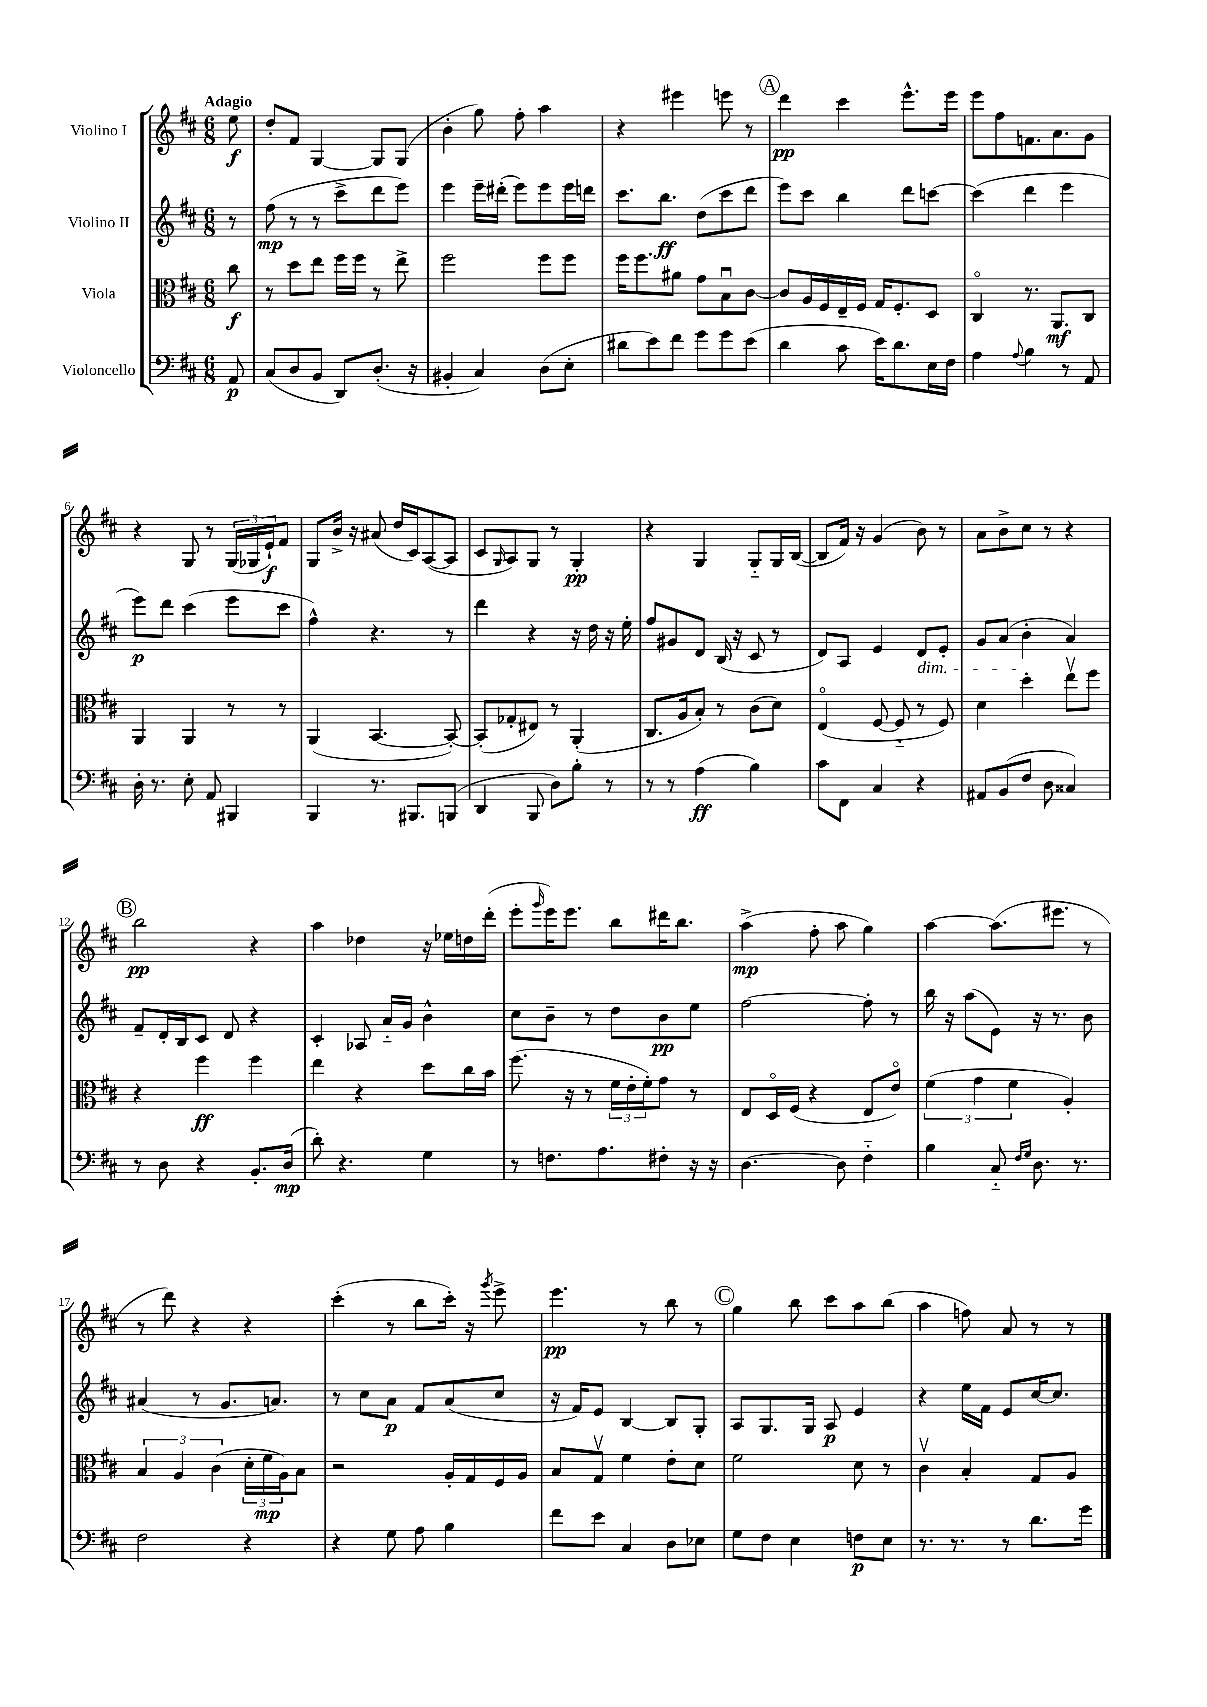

**kern	**dynam	**kern	**dynam	**kern	**dynam	**kern	**dynam
*part4	*part4	*part3	*part3	*part2	*part2	*part1	*part1
*staff4	*staff4	*staff3	*staff3	*staff2	*staff2	*staff1	*staff1
*I"Violoncello	*	*I"Viola	*	*I"Violino II	*	*I"Violino I	*
*clefF4	*	*clefC3	*	*clefG2	*	*clefG2	*
*k[f#c#]	*	*k[f#c#]	*	*k[f#c#]	*	*k[f#c#]	*
*M6/8	*	*M6/8	*	*M6/8	*	*M6/8	*
=	=	=	=	=	=	=	=
!	!	!	!	!	!	!LO:TX:a:B:t=Adagio	!
8AA/	p	8cc#\	f	8r	.	8ee\	f
=1	=1	=1	=1	=1	=1	=1	=1
(8C#/L	.	8r	.	(8ff#\	mp	8dd'/L	.
8D/	.	8dd\L	.	8r	.	8f#/J	.
8BB/J	.	8ee\J	.	8r	.	[4G/	.
8DD/L)	.	16ff#\LL	.	8ccc#^\L	.	.	.
.	.	16ff#\JJ	.	.	.	.	.
(8.D'/J	.	8r	.	8ddd\	.	8G/L]	.
.	.	8ee^\	.	8eee\J)	.	(8G/J	.
16r	.	.	.	.	.	.	.
=2	=2	=2	=2	=2	=2	=2	=2
4BB#X'/	.	2ff#\	.	4eee\	.	4b'\	.
4C#/)	.	.	.	16eee~\LL	.	8gg\)	.
.	.	.	.	(16ddd#X'\JJ	.	.	.
.	.	.	.	8eee\L)	.	8ff#'\	.
(8D\L	.	8ff#\L	.	8eee\	.	4aa\	.
8E'\J	.	8ff#\J	.	16eee\L	.	.	.
.	.	.	.	16dddn\JJ	.	.	.
=3	=3	=3	=3	=3	=3	=3	=3
8d#X\L	.	16ff#\KL	.	8.ccc#\L	.	4r	.
.	.	8.ff#\	.	.	.	.	.
8e\)	.	.	.	.	.	.	.
.	.	.	.	8.bb\J	ff	.	.
8f#\J	.	8a#X\J	.	.	.	4eee#X\	.
8g\L	.	8g\L	.	(8dd\L	.	.	.
8g\	.	8Bu\	.	8ccc#\	.	8eeen\	.
(8e\J	.	[8c#\J	.	8ddd\J	.	8r	.
!!LO:REH:place=s1:t=A
=4	=4	=4	=4	=4	=4	=4	=4
4d\	.	8c#/L]	.	8eee\L)	.	4ddd\	pp
.	.	16A/L	.	8ccc#\J	.	.	.
.	.	16F#/	.	.	.	.	.
8c#\	.	16E~/	.	4bb\	.	4ccc#\	.
.	.	16F#/JJ	.	.	.	.	.
16e\KL)	.	16G/KL	.	.	.	.	.
8.d\	.	8.F#'/	.	.	.	.	.
.	.	.	.	8ddd\L	.	8.eee^^\L	.
16E\L	.	8D/J	.	[8cccn\J	.	.	.
16F#\JJ	.	.	.	.	.	16eee\Jk	.
=5	=5	=5	=5	=5	=5	=5	=5
4A\	.	4C#/	.	(4ccc\]	.	8eee\L	.
.	.	.	.	.	.	8ff#\	.
8qqA/	.	.	.	.	.	.	.
4B\	.	8.r	.	4ddd\	.	8.fn\	.
.	.	8.AA/L	mf	.	.	8.a\	.
8r	.	.	.	4eee\	.	.	.
8AA/	.	8C#/J	.	.	.	8g\J	.
!!LO:LB:g=z
=6	=6	=6	=6	=6	=6	=6	=6
16D'\	.	4AA/	.	8eee\L)	p	4r	.
8.r	.	.	.	.	.	.	.
.	.	.	.	8ddd\J	.	.	.
8E'\	.	4AA/	.	(4ccc#\	.	8G/	.
8AA/	.	.	.	.	.	8r	.
4BBB#X/	.	8r	.	8eee\L	.	(24G/LL	.
.	.	.	.	.	.	24G-X/	.
.	.	.	.	.	.	24e`/J)	f
.	.	8r	.	8ccc#\J	.	8f#/J	.
=7	=7	=7	=7	=7	=7	=7	=7
4BBB/	.	(4AA/	.	4ff#^^\)	.	8G/L	.
.	.	.	.	.	.	16b^/Jk	.
.	.	.	.	.	.	16r	.
8.r	.	[4.BB/	.	4.r	.	(8a#X/	.
.	.	.	.	.	.	16dd/LL	.
8.BBB#X/L	.	.	.	.	.	16c#/J)	.
.	.	.	.	.	.	([8A/	.
(8BBBn/J	.	8BB'/_)	.	8r	.	8A/J]	.
=8	=8	=8	=8	=8	=8	=8	=8
4DD/	.	(8BB'/L]	.	4ddd\	.	8c#/L	.
.	.	.	.	.	.	16qqG/	.
.	.	8G-X'/	.	.	.	8A/)	.
8BBB/	.	8E#X/J)	.	4r	.	8G/J	.
8D\L)	.	8r	.	.	.	8r	.
8B'\J	.	(4AA'/	.	16r	.	4G'/	pp
.	.	.	.	16dd\	.	.	.
8r	.	.	.	16r	.	.	.
.	.	.	.	16ee'\	.	.	.
=9	=9	=9	=9	=9	=9	=9	=9
8r	.	8.C#/L	.	8ff#/L	.	4r	.
8r	.	.	.	8g#X/	.	.	.
.	.	16A/k	.	.	.	.	.
(4A\	ff	8B'/J)	.	8d/J	.	4G/	.
.	.	8r	.	(16B/	.	.	.
.	.	.	.	16r	.	.	.
4B\)	.	(8c#\L	.	8c#/	.	8G/L	.
.	.	8d\J)	.	8r	.	16G/L	.
.	.	.	.	.	.	([16B/JJ	.
=10	=10	=10	=10	=10	=10	=10	=10
8c#\L	.	(4E/	.	8d/L)	.	8B/L]	.
8FF#\J	.	.	.	8A/J	.	16f#/Jk)	.
.	.	.	.	.	.	16r	.
4C#/	.	[8F#/	.	4e/	.	(4g/	.
.	.	8F#/]	.	.	.	.	.
!	!	!	!	!LO:TX:b:i:t=dim.	!	!	!
4r	.	8r	.	8d/L	.	8b\)	.
.	.	8F#/)	.	8e'/J	.	8r	.
=11	=11	=11	=11	=11	=11	=11	=11
8AA#X/L	.	4d\	.	8g/L	.	8a\L	.
(8BB/	.	.	.	(8a/J	.	8b^\	.
8F#/J	.	4dd'\	.	4b'\	.	8cc#\J	.
8D\	.	.	.	.	.	8r	.
4C##X/)	.	8eev\L	.	4a/)	.	4r	.
.	.	8ff#\J	.	.	.	.	.
!!LO:LB:g=z
!!LO:REH:place=s1:t=B
=12	=12	=12	=12	=12	=12	=12	=12
8r	.	4r	.	8f#~/L	.	2bb\	pp
8D\	.	.	.	16d'/L	.	.	.
.	.	.	.	16B/J	.	.	.
4r	.	4ff#\	ff	8c#/J	.	.	.
.	.	.	.	8d/	.	.	.
8.BB'/L	.	4ff#\	.	4r	.	4r	.
(16D/Jk	mp	.	.	.	.	.	.
=13	=13	=13	=13	=13	=13	=13	=13
8d'\)	.	4ee\	.	4c#'/	.	4aa\	.
4.r	.	.	.	.	.	.	.
.	.	4r	.	8A-X/	.	4dd-X\	.
.	.	.	.	16a/LL	.	.	.
.	.	.	.	16g/JJ	.	.	.
4G\	.	8dd\L	.	4b^^\	.	16r	.
.	.	.	.	.	.	16ee-X\LL	.
.	.	16cc#\L	.	.	.	16ddn\	.
.	.	16b\JJ	.	.	.	(16ddd'\JJ	.
=14	=14	=14	=14	=14	=14	=14	=14
8r	.	(8.ff#\	.	8cc#\L	.	8eee'\L	.
.	.	.	.	.	.	16qqggg/	.
8.Fn\L	.	.	.	8b~\J	.	16eee\K)	.
.	.	16r	.	.	.	8.eee\J	.
.	.	8r	.	8r	.	.	.
8.A\	.	.	.	.	.	.	.
.	.	24f#\LL	.	8dd\L	.	8bb\L	.
.	.	24e'\	.	.	.	.	.
.	.	24f#'\J)	.	.	.	.	.
8F#X'\J	.	8g\J	.	8b\	pp	16ddd#X\K	.
.	.	.	.	.	.	8.bb\J	.
16r	.	8r	.	8ee\J	.	.	.
16r	.	.	.	.	.	.	.
=15	=15	=15	=15	=15	=15	=15	=15
[4.D\	.	8E/L	.	[2ff#\	.	(4aa^\	mp
.	.	16D/L	.	.	.	.	.
.	.	(16F#/JJ	.	.	.	.	.
.	.	4r	.	.	.	8ff#'\	.
8D\]	.	.	.	.	.	8aa\	.
4F#\	.	8E/L	.	8ff#'\]	.	4gg\)	.
.	.	8e/J)	.	8r	.	.	.
=16	=16	=16	=16	=16	=16	=16	=16
4B\	.	(6f#\	.	16bb\	.	[4aa\	.
.	.	.	.	16r	.	.	.
.	.	.	.	(8aa\L	.	.	.
.	.	6g\	.	.	.	.	.
8C#/	.	.	.	8e\J)	.	(8.aa\L]	.
.	.	6f#\	.	.	.	.	.
16qqF#/LL	.	.	.	.	.	.	.
16qqG/JJ	.	.	.	.	.	.	.
8.D\	.	.	.	16r	.	.	.
.	.	.	.	8.r	.	8.eee#X\J	.
.	.	4A'/)	.	.	.	.	.
8.r	.	.	.	.	.	.	.
.	.	.	.	8b\	.	8r	.
!!LO:LB:g=z
=17	=17	=17	=17	=17	=17	=17	=17
2F#\	.	6B/	.	(4a#X/	.	8r	.
.	.	.	.	.	.	8ddd\)	.
.	.	6A/	.	.	.	.	.
.	.	.	.	8r	.	4r	.
.	.	(6c#\	.	.	.	.	.
.	.	.	.	8.g/L	.	.	.
4r	.	24d'\LL	.	.	.	4r	.
.	.	24f#\	mp	.	.	.	.
.	.	.	.	8.an/J)	.	.	.
.	.	24A\J)	.	.	.	.	.
.	.	8B\J	.	.	.	.	.
=18	=18	=18	=18	=18	=18	=18	=18
4r	.	2r	.	8r	.	(4ccc#'\	.
.	.	.	.	8cc#\L	.	.	.
8G\	.	.	.	8a\J	p	8r	.
8A\	.	.	.	8f#/L	.	8bb\L	.
4B\	.	16A'/LL	.	(8a/	.	16ccc#'\Jk)	.
.	.	16G/	.	.	.	16r	.
.	.	.	.	.	.	8qggg/	.
.	.	16F#/	.	8cc#/J	.	8eee^\	.
.	.	16A/JJ	.	.	.	.	.
=19	=19	=19	=19	=19	=19	=19	=19
8f#\L	.	8B/L	.	16r	.	4.eee\	pp
.	.	.	.	16f#/KL)	.	.	.
8e\J	.	8Gv/J	.	8e/J	.	.	.
4C#/	.	4f#\	.	[4B/	.	.	.
.	.	.	.	.	.	8r	.
8D\L	.	8e'\L	.	8B/L]	.	8bb\	.
8E-X\J	.	8d\J	.	8G'/J	.	8r	.
!!LO:REH:place=s1:t=C
=20	=20	=20	=20	=20	=20	=20	=20
8G\L	.	2f#\	.	8A/L	.	4gg\	.
8F#\J	.	.	.	8.G/	.	.	.
4E\	.	.	.	.	.	8bb\	.
.	.	.	.	16G/Jk	.	.	.
.	.	.	.	8A/	p	8ccc#\L	.
8Fn\L	p	8d\	.	4e/	.	8aa\	.
8E\J	.	8r	.	.	.	(8bb\J	.
=21	=21	=21	=21	=21	=21	=21	=21
8.r	.	4c#v\	.	4r	.	4aa\	.
8.r	.	.	.	.	.	.	.
.	.	4B'/	.	16ee\LL	.	8ffn\)	.
.	.	.	.	16f#\JJ	.	.	.
8r	.	.	.	8e/L	.	8a/	.
8.d\L	.	8G/L	.	[16cc#/K	.	8r	.
.	.	.	.	8.cc#/J]	.	.	.
.	.	8A/J	.	.	.	8r	.
16g\Jk	.	.	.	.	.	.	.
==	==	==	==	==	==	==	==
*-	*-	*-	*-	*-	*-	*-	*-
